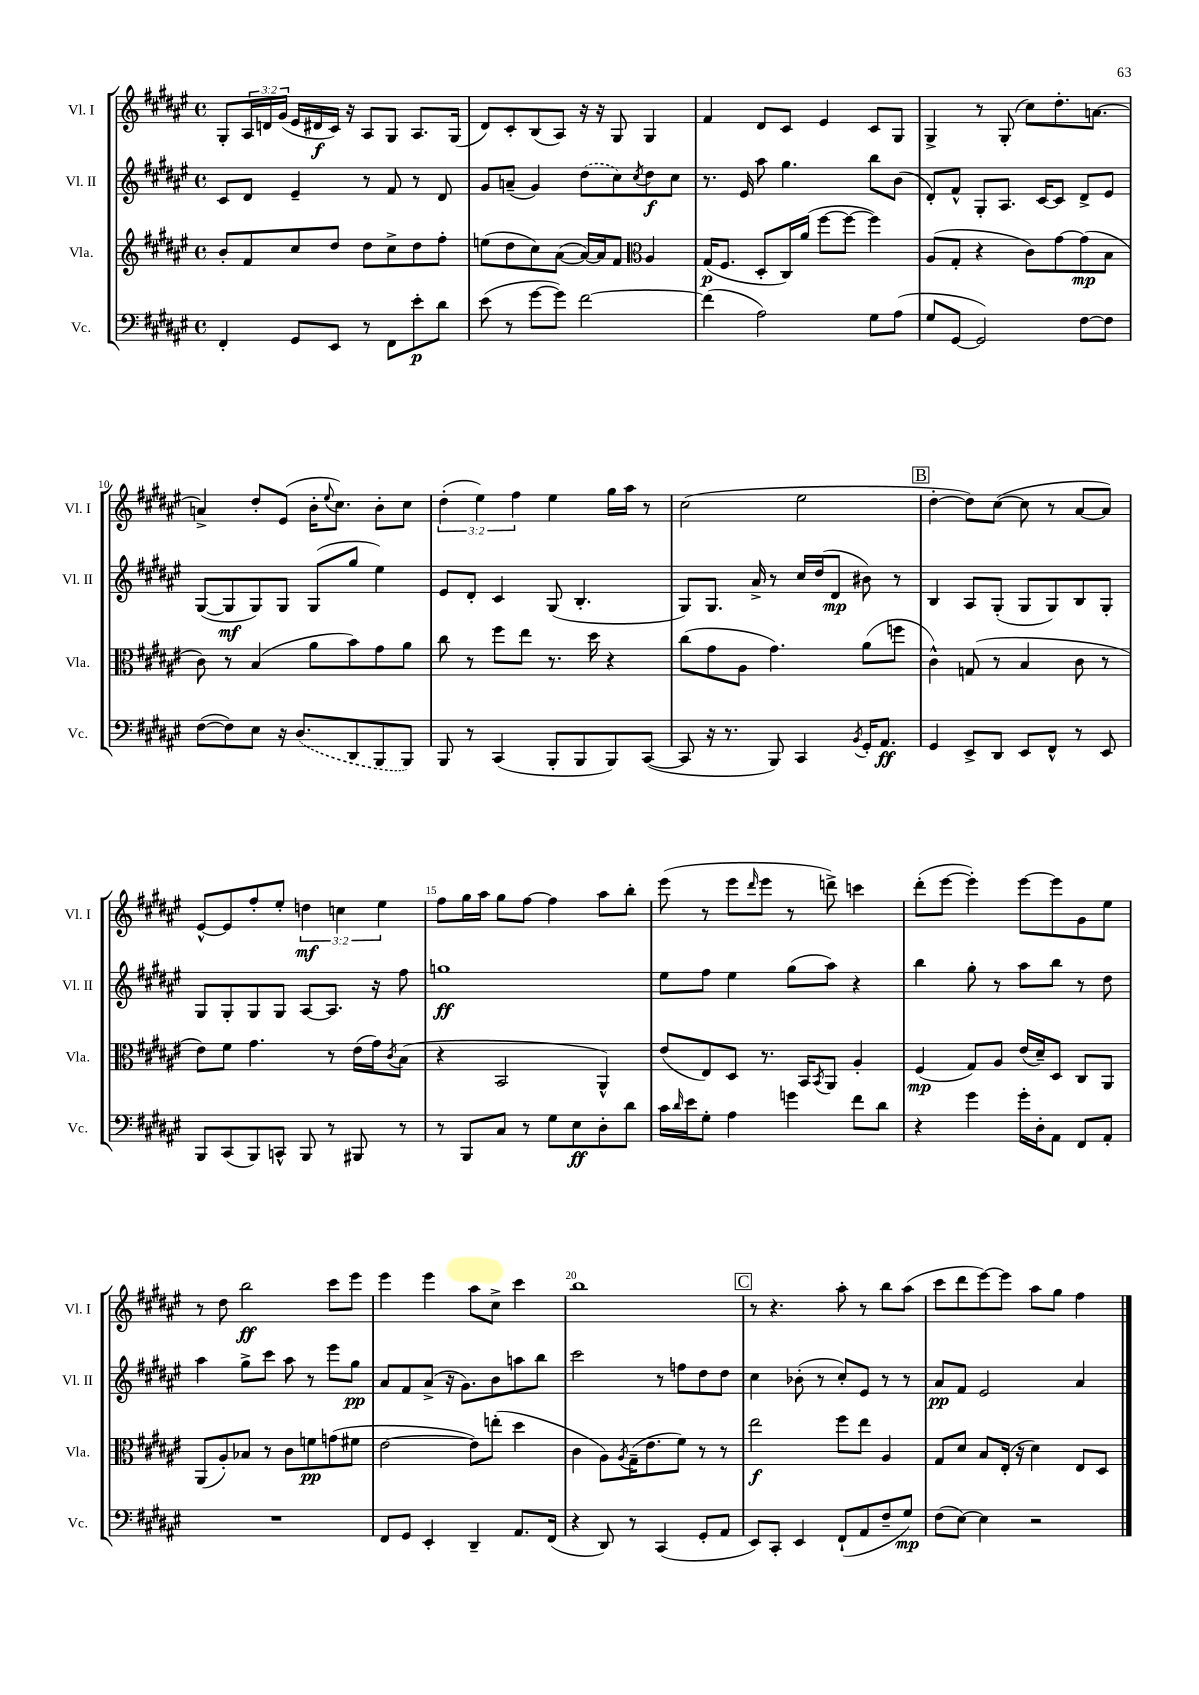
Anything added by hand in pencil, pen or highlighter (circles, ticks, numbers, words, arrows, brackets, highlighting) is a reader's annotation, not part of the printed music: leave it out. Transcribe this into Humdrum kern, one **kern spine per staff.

**kern	**kern	**kern	**kern
*staff4	*staff3	*staff2	*staff1
*clefF4	*clefG2	*clefG2	*clefG2
*k[f#c#g#d#a#e#]	*k[f#c#g#d#a#e#]	*k[f#c#g#d#a#e#]	*k[f#c#g#d#a#e#]
*M4/4	*M4/4	*M4/4	*M4/4
*met(c)	*met(c)	*met(c)	*met(c)
4FF#'/	8b'/L	8c#/L	8G#'/L
.	8f#/	8d#/J	24A#/L
.	.	.	24d/
.	.	.	(24g#/JJ
8GG#/L	8cc#/	4e#~/	16e#/LL
.	.	.	16d#/
8EE#/J	8dd#/J	.	16c#/JJ)
.	.	.	16r
8r	8dd#\L	8r	8A#/L
8FF#\L	8cc#^\	8f#/	8G#/J
8e#'\	8dd#\	8r	8.A#/L
8d#\J	8ff#'\J	8d#/	.
.	.	.	(16G#/Jk
=	=	=	=
(8e#\	(8ee\L	8g#/L	8d#/L)
8r	8dd#\	(8a~/J	8c#'/
[8g#\L	8cc#\)	4g#/)	(8B/
8g#\]J)	([8a#\J	.	8A#/J)
[2f#\	16a#/_LL)	(8dd#\L	16r
.	16a#/]J	.	16r
.	8f#/J	8cc#\)	8G#/
*	*clefC3	*	*
.	.	8qcc#/	.
.	4A#/	8dd#\	4G#/
.	.	8cc#\J	.
=	=	=	=
(4f#\]	(16G#/LK	8.r	4f#/
.	8.F#/J	.	.
.	.	16e#/	.
2A#\)	8D#'/L	8aa#\	8d#/L
.	16C#/L)	4.gg#\	8c#/J
.	(16a#/JJ	.	.
.	[8ff#\L	.	4e#/
.	8ff#\_J	.	.
8G#\L	4ff#\])	8bb\L	8c#/L
(8A#\J	.	(8b\J	8G#/J
=	=	=	=
8G#/L	(8A#/L	8d#'/L)	4G#^/
[8GG#/J	8G#'/J	8f#^^/J	.
2GG#/])	4r	8G#'/L	8r
.	.	8.A#/J	(8G#'/
.	8c#\L)	.	8cc#\L)
.	.	[16c#/LK	.
.	[8g#\	8c#/]J	8.dd#'\
[8F#\L	(8g#\]	8d#^/L	.
.	.	.	[8.a\J
8F#\]J	8B\J	8e#/J	.
=	=	=	=
([8F#\L	8c#\)	([8G#/L	4a^/]
8F#\])	8r	8G#/]	.
8E#\J	(4B/	8G#/)	8dd#'/L
16r	.	8G#/J	(8e#/J
(8.D#/L	.	.	.
.	8a#\L	(8G#/L	16b'\LK
.	.	.	8qqee#/
.	.	.	8.cc#\J)
8DD#/	8b\)	8gg#/J	.
8BBB/	8g#\	4ee#\)	8b'\L
8BBB/J)	8a#\J	.	8cc#\J
=	=	=	=
8BBB/	8cc#\	8e#/L	(6dd#'\
8r	8r	8d#'/J	.
.	.	.	6ee#\)
(4CC#/	8ff#\L	4c#/	.
.	.	.	6ff#\
.	8ee#\J	.	.
8BBB'/L	8.r	(8G#/	4ee#\
8BBB/	.	4.B'/	.
.	16dd#\	.	.
8BBB/)	4r	.	16gg#\LL
.	.	.	16aa#\JJ
([8CC#/J	.	.	8r
=	=	=	=
8CC#/]	(8cc#\L	8G#/L)	(2cc#\
16r	8g#\	8.G#/J	.
8.r	.	.	.
.	8A#\J	.	.
.	.	16a#^/	.
8BBB/)	4.g#\)	8r	.
4CC#/	.	16cc#/LL	2ee#\
.	.	(16dd#/J	.
.	.	8d#/J	.
8qBB/	.	.	.
16GG#'/LK	(8a#\L	8b#\)	.
8.AA#/J	.	.	.
.	8ff\J	8r	.
=	=	=	=
4GG#/	4c#^^\)	4B/	[4dd#'\
8EE#^/L	(8G/	8A#/L	8dd#\]L)
8DD#/J	8r	(8G#'/J	([8cc#\J
8EE#/L	4B/	8G#/L	8cc#\]
8FF#^^/J	.	8G#/)	8r
8r	8c#\	8B/	[8a#/L
8EE#/	8r	8G#'/J	8a#/]J)
=	=	=	=
8BBB/L	8e#\L)	8G#/L	[8e#^^/L
(8CC#/	8f#\J	8G#'/	8e#/]
8BBB/)	4.g#\	8G#/	8ff#'/
8CC^^/J	.	8G#/J	8ee#'/J
8BBB/	.	[8A#/L	6dd\
8r	8r	8.A#/]J	.
.	.	.	6cc\
8BBB#/	(16e#\LL	.	.
.	16g#\J)	16r	.
.	.	.	6ee#\
.	8qc#/	.	.
8r	(8B\J	8ff#\	.
=	=	=	=
8r	4r	1gg	8ff#\L
8BBB/L	.	.	16gg#\L
.	.	.	16aa#\JJ
8C#/J	2BB/	.	8gg#\L
8r	.	.	[8ff#\J
8G#\L	.	.	4ff#\]
8E#\	.	.	.
8D#'\	4AA#^^/)	.	8aa#\L
8d#\J	.	.	8bb'\J
=	=	=	=
16c#\LL	(8e#/L	8ee#\L	(8eee#\
16qqd#/	.	.	.
16e#\J	.	.	.
8G#'\J	8E#/)	8ff#\J	8r
4A#\	8D#/J	4ee#\	8eee#\L
.	.	.	16qqddd#/
.	8.r	.	8eee#\J
4g\	.	(8gg#\L	8r
.	16BB/LK	.	.
.	8qBB/	.	.
.	8AA#/J	8aa#\J)	8ddd^\)
8f#\L	4A#'/	4r	4ccc\
8d#\J	.	.	.
=	=	=	=
4r	(4F#/	4bb\	(8ddd#'\L
.	.	.	[8eee#\J
4g#\	8G#/L)	8gg#'\	4eee#'\])
.	8A#/J	8r	.
16g#'\LL	(16e#/LL	8aa#\L	[8eee#\L
16D#'\J	16d#~/J)	.	.
8AA#\J	8D#/J	8bb\J	8eee#\]
8FF#/L	8C#/L	8r	8g#\
8AA#'/J	8AA#/J	8dd#\	8ee#\J
=	=	=	=
1r	(8AA#/L	4aa#\	8r
.	8A#'/)	.	8dd#\
.	8B-/J	8gg#^\L	2bb\
.	8r	8ccc#\J	.
.	8c#\L	8aa#\	.
.	8f\	8r	.
.	(8g\	8eee#\L	8ccc#\L
.	8f#\J	8gg#\J	8eee#\J
=	=	=	=
8FF#/L	[2e#\	8a#/L	4eee#\
8GG#/J	.	8f#/	.
4EE#'/	.	(8a#^/J	4eee#\
.	.	16r	.
.	.	8.g#\L)	.
4DD#~/	8e#\]L)	.	8aa#\L
.	(8ee'\J	8b\	8cc#^\J
8.AA#/L	4dd#\	8aa\	4ccc#\
.	.	8bb\J	.
(16FF#/Jk	.	.	.
=	=	=	=
4r	4c#\	2ccc#\	1bb
8DD#/)	8A#\L)	.	.
.	8qA#/	.	.
8r	(16G#~\K	.	.
.	8.e#\	.	.
(4CC#/	.	8r	.
.	8f#\J)	8ff\L	.
8GG#'/L	8r	8dd#\	.
8AA#/J	8r	8dd#\J	.
=	=	=	=
8EE#/L)	2ee#\	4cc#\	8r
8CC#'/J	.	.	4.r
4EE#/	.	(8b-'\	.
.	.	8r	.
(8FF#`/L	8ff#\L	8cc#'/L)	8aa#'\
8AA#/	8ee#\J	8e#/J	8r
8F#~/	4A#/	8r	8bb\L
8G#/J)	.	8r	(8aa#\J
=	=	=	=
(8F#\L	8G#/L	8a#/L	8ccc#\L
[8E#\J)	8d#/J	8f#/J	8ddd#\
4E#\]	8B/L	2e#/	[8eee#\)
.	(16E#'/Jk	.	8eee#\]J
.	16r	.	.
2r	4d#\)	.	8aa#\L
.	.	.	8gg#\J
.	8E#/L	4a#/	4ff#\
.	8D#/J	.	.
==	==	==	==
*-	*-	*-	*-
